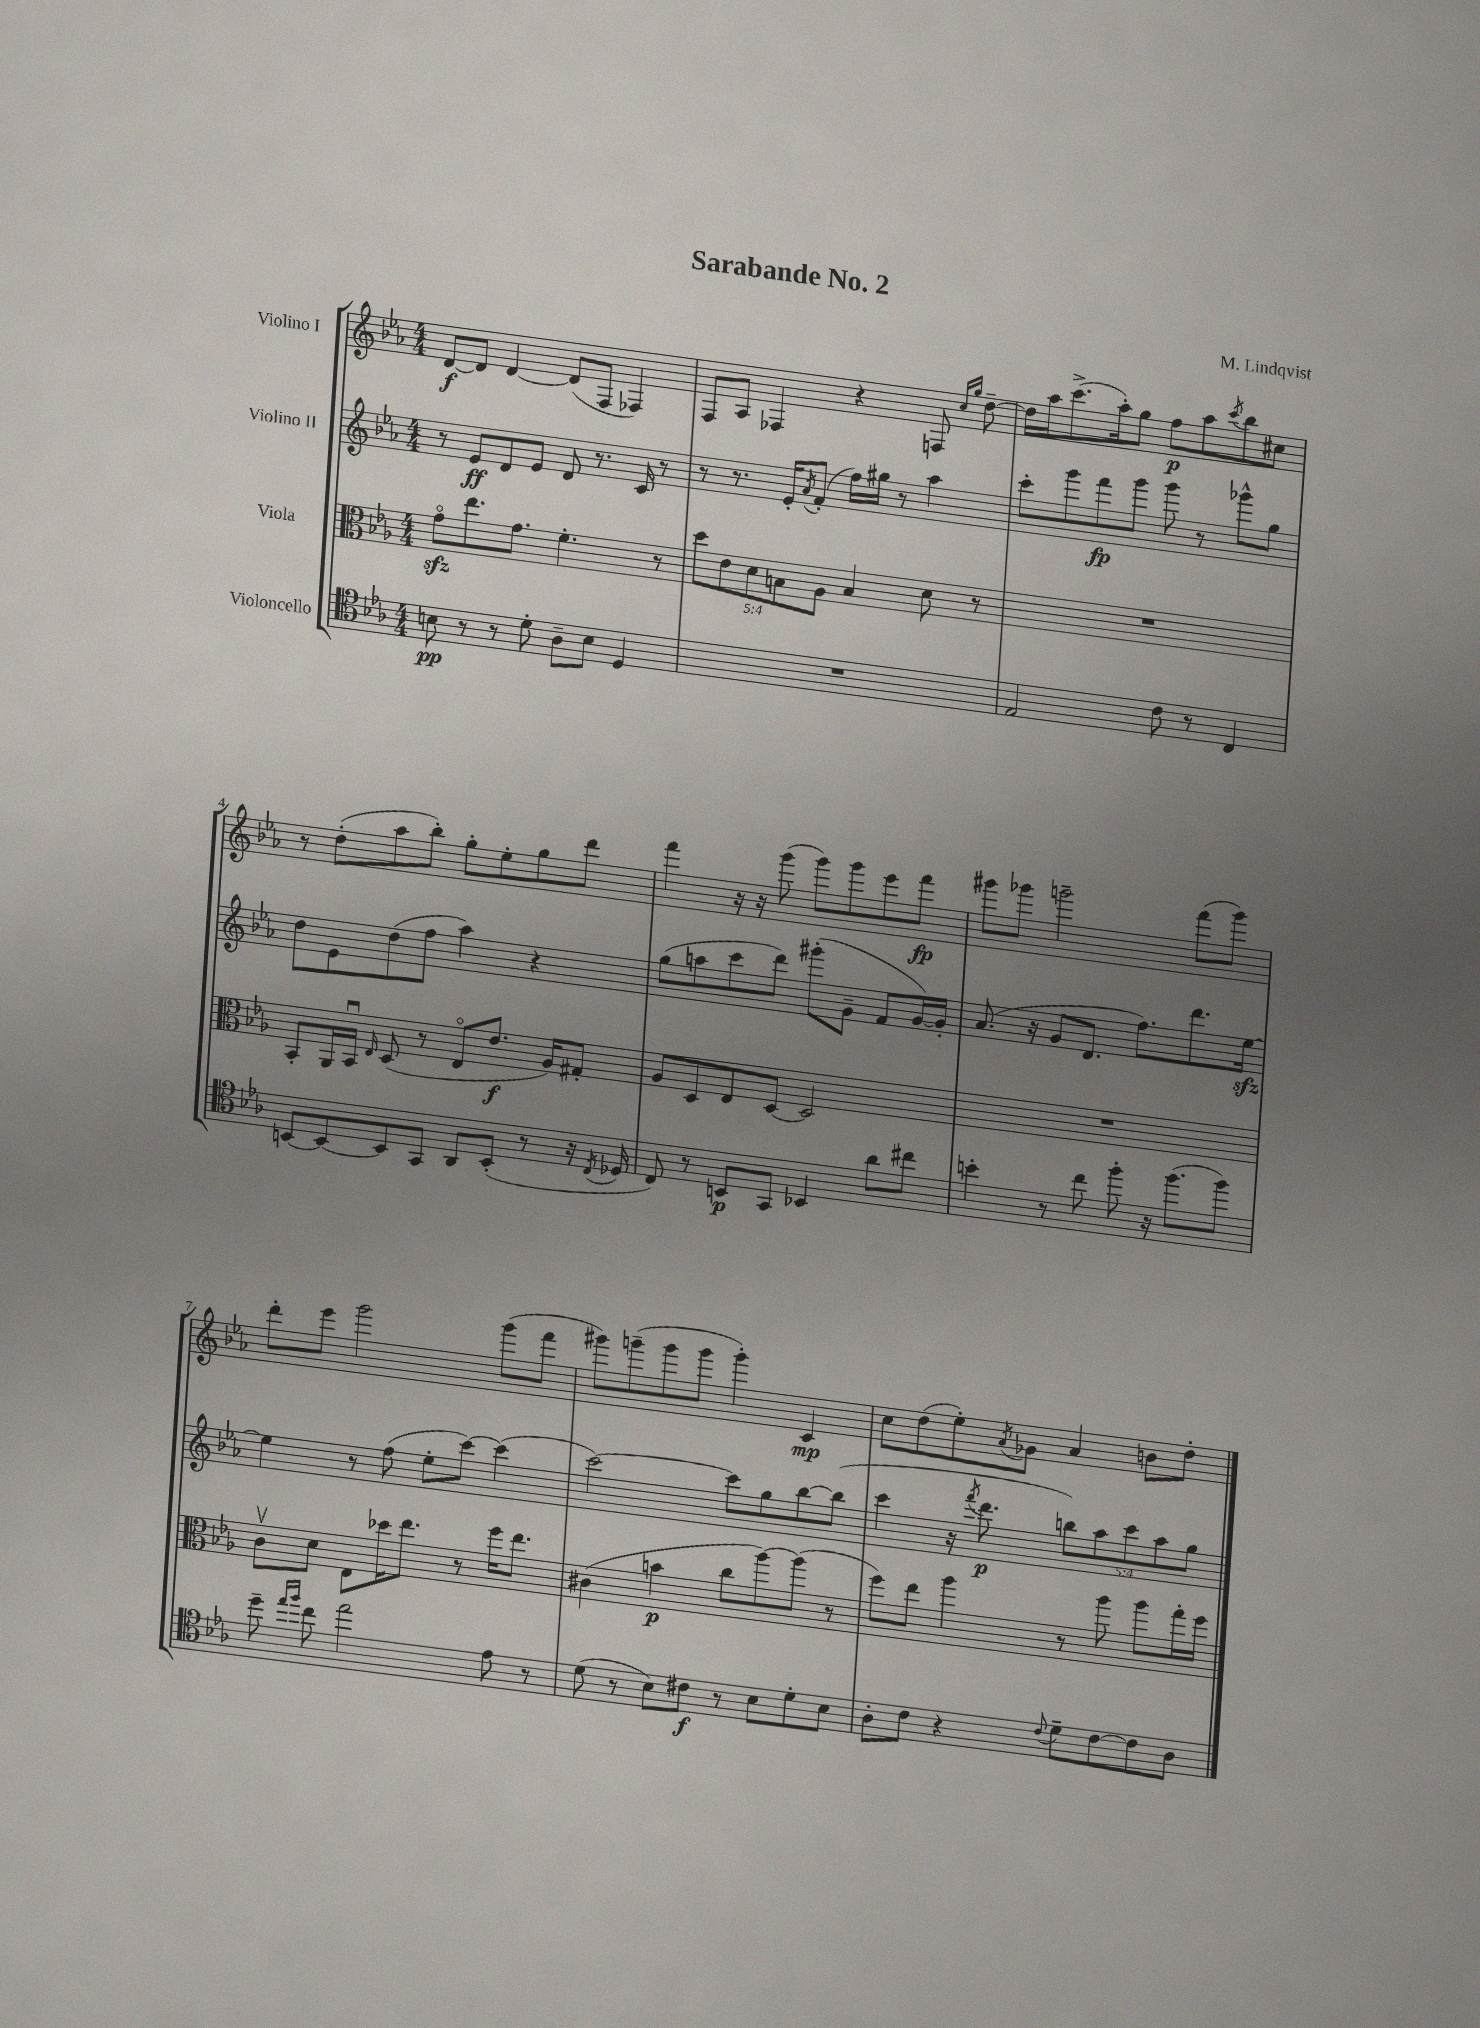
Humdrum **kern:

**kern	**kern	**kern	**kern
*staff4	*staff3	*staff2	*staff1
*clefC4	*clefC3	*clefG2	*clefG2
*k[b-e-a-]	*k[b-e-a-]	*k[b-e-a-]	*k[b-e-a-]
*M4/4	*M4/4	*M4/4	*M4/4
8B	8go	8r	[8d
8r	8.ee-	8e-	8d]
8r	.	8d	[4d
.	8.g	.	.
8d'	.	8e-	.
8A-~	4.f'	8d	(8d]
8B	.	8.r	8F
4D	.	.	4F-)
.	.	16c	.
.	8r	8r	.
=	=	=	=
1r	10dd	8r	8F
.	10e-	.	.
.	.	8.r	8A-
.	10d	.	.
.	.	.	4F-
.	10B	.	.
.	.	16e-'	.
.	.	8qa-	.
.	.	(8f'	.
.	10A-	.	.
.	4B	16ff)	4r
.	.	16gg#	.
.	.	8r	.
.	8d	4aa-	8F
.	.	.	16qqcc
.	.	.	16qqgg
.	8r	.	[8dd~
=	=	=	=
2E-	1r	8ccc'	16dd]
.	.	.	16aa-
.	.	8ggg	(8.ccc^
.	.	8fff	.
.	.	.	16aa-')
.	.	8ggg	8gg
8c	.	8ggg	8ff
8r	.	8r	8aa-
.	.	.	8qccc
4C	.	8ggg-^^	8bb-
.	.	8gg	8cc#
=	=	=	=
[8BB	8BB-'	8dd	8r
8BB_	16AA-	8e-	(8dd'
.	16BB-u	.	.
.	16qqE-	.	.
8BB]	(8D	(8dd	8aa-
8GG	8r	8ff	8bb-')
8AA-	8E-o	4aa-)	8gg'
(8BB'	8.e-	.	8ee-'
8r	.	4r	8gg
.	16A-)	.	.
16r	8G#'	.	8ddd
8qC	.	.	.
16D-	.	.	.
=	=	=	=
8C)	8A-	(8gg	4fff
8r	8D	8aa	.
8BB	8E-	8ccc	16r
.	.	.	16r
8GG	[8D	8ddd)	(8ggg
4BB-	2D]	(8ggg#'	8ggg)
.	.	8g~	8ggg
8a-	.	8f	8eee-
8cc#	.	[16g)	8fff
.	.	16g']	.
=	=	=	=
4b'	1r	(8.a-	8ggg#
.	.	.	8ggg-
.	.	16r	.
8r	.	8g	2ggg~
8cc	.	8.d	.
8ff'	.	.	.
.	.	8.ff)	.
16r	.	.	.
(8.ff	.	.	.
.	.	8.ddd	(8fff
8ff)	.	.	8ggg)
.	.	[16ee-	.
=	=	=	=
8dd~	8cv	4ee-]	8ddd'
16qqee-	.	.	.
16qqff	.	.	.
8cc	8d	.	8eee-
2ee-	8E-	8r	2ggg
.	16dd-	(8ff	.
.	8.ee-	.	.
.	.	8ee-'	.
.	8r	[8ccc)	.
8e-	16ff	(4ccc]	(8ggg
.	8.ee-	.	.
8r	.	.	8fff
=	=	=	=
(8d	(4c#	[2ccc)	8ggg#)
8r	.	.	(8ggg~
8B-)	4b	.	8ggg
8c#	.	.	8ggg
8r	8cc	8ccc]	4ggg')
8B-	[8aa-)	8gg	.
8d'	(8aa-]	[8bb-	4c
8B-	8r	(8bb-]	.
=	=	=	=
8A-'	8ff)	4ccc	8cc
8c	8ee-	.	(8dd
4r	4aa-	16r	8ee-')
.	.	8qfff	.
.	.	8.ddd	.
.	.	.	8qa-
.	.	.	8g-
8qqc	.	.	.
8d~	8r	10bb)	4a-
.	.	10aa-	.
[8c	8aa-	.	.
.	.	10ccc	.
8c]	8aa-	.	8b
.	.	10aa-	.
8A-	16gg'	.	8dd'
.	.	10gg	.
.	16ff	.	.
==	==	==	==
*-	*-	*-	*-
